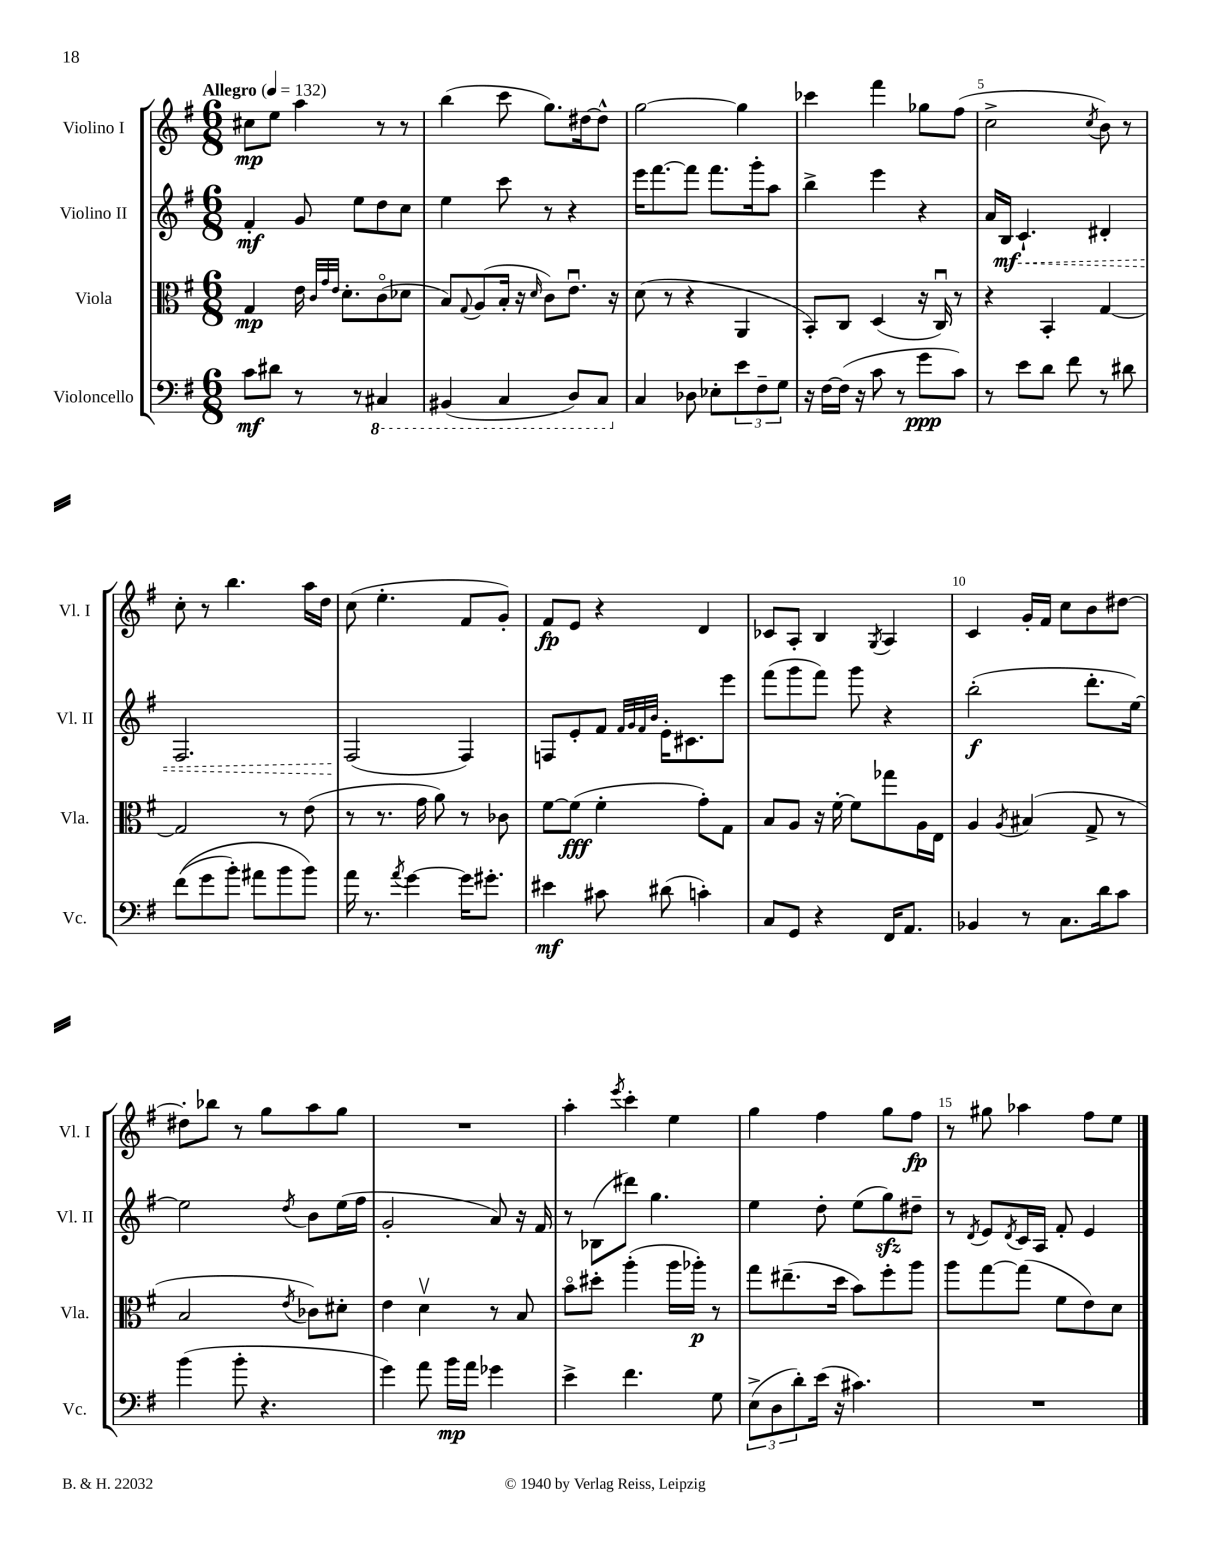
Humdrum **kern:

**kern	**kern	**kern	**kern
*staff4	*staff3	*staff2	*staff1
*clefF4	*clefC3	*clefG2	*clefG2
*k[f#]	*k[f#]	*k[f#]	*k[f#]
*M6/8	*M6/8	*M6/8	*M6/8
*MM132	*MM132	*MM132	*MM132
8c	4G	4f#'	8cc#
8d#	.	.	8ee
8r	16e	8g	4aa
.	32qqc	.	.
.	32qqg	.	.
.	32qqe	.	.
.	8.d'	.	.
8r	.	8ee	.
4CC#	(8co	8dd	8r
.	8d-	8cc	8r
=	=	=	=
(4BBB#	8B)	4ee	(4bb
.	8qqG	.	.
.	(8A	.	.
4CC	16B'	8ccc	8ccc
.	16r	.	.
.	16qqd	.	.
.	8c)	8r	8.gg)
8DD)	8.eu	4r	.
.	.	.	[16dd#
8CC	.	.	8dd#^^]
.	16r	.	.
=	=	=	=
4C	(8d	16eee	[2gg
.	.	[8.fff#	.
.	8r	.	.
8D-	4r	8fff#]	.
8E-'	.	8.fff#	.
12e	4AA	.	4gg]
.	.	16ggg'	.
12F#~	.	.	.
.	.	8aa	.
12G	.	.	.
=	=	=	=
16r	8BB')	4bb^	4ccc-
[16F#	.	.	.
(16F#]	8C	.	.
16r	.	.	.
8c	(4D	4eee	4fff#
8r	.	.	.
8g	16r	4r	8gg-
.	16Cu)	.	.
8c)	8r	.	(8ff#
=	=	=	=
8r	4r	16a	2cc^
.	.	16B	.
8e	.	4.c`	.
8d	4BB'	.	.
8f#	.	.	.
.	.	.	8qcc
8r	[4G	4d#'	8b)
8d#	.	.	8r
=	=	=	=
&((8f#	2G]	2.F#	8cc'
8g	.	.	8r
8b')	.	.	4.bb
8a#	.	.	.
8b	8r	.	.
8b&)	(8e	.	16aa
.	.	.	16dd
=	=	=	=
16a	8r	(2F#	(8cc
8.r	.	.	.
.	8.r	.	4.ee'
8qa	.	.	.
[4g	.	.	.
.	16g	.	.
.	8a)	.	.
16g]	8r	4F#)	8f#
8.g#'	.	.	.
.	8c-	.	8g')
=	=	=	=
4e#	[8f#	8F	8f#
.	(8f#]	8e'	8e
8c#	4f#'	8f#	4r
.	.	32qqf#	.
.	.	32qqg	.
.	.	32qqf#	.
.	.	32qqb	.
(8d#	.	16e'	.
.	.	8.c#	.
4c')	8g')	.	4d
.	8G	8eee	.
=	=	=	=
8C	8B	(8fff#	8c-
8GG	8A	8ggg	8A'
4r	16r	8fff#)	4B
.	[16f#'	.	.
.	8f#]	8ggg	.
.	.	.	8qG
16FF#	8gg-	4r	4A
8.AA	.	.	.
.	16A	.	.
.	16E	.	.
=	=	=	=
4BB-	4A	(2bb'	4c
.	8qA	.	.
8r	(4B#	.	16g'
.	.	.	16f#
8.C	.	.	8cc
.	8G^	8.ddd'	8b
16d	.	.	.
8c	8r	.	[8dd#
.	.	[16ee)	.
=	=	=	=
(4b	2B	2ee]	8dd#']
.	.	.	8bb-
8b'	.	.	8r
4.r	.	.	8gg
.	8qe	8qdd	.
.	8c-)	8b	8aa
.	8d#'	(16ee	8gg
.	.	16ff#	.
=	=	=	=
4g)	4e	2g'	2.r
8a	4dv	.	.
16b	.	.	.
16a	.	.	.
4g-	8r	8a)	.
.	8B	16r	.
.	.	16f#	.
=	=	=	=
4e^	8bo	8r	4aa'
.	8dd#'	(8B-	.
.	.	.	8qeee
4.f#	(4aa'	8ddd#)	4ccc'
.	.	4.gg	.
.	16aa	.	4ee
.	16aa-')	.	.
8G	8r	.	.
=	=	=	=
(12E^	8gg	4ee	4gg
12D	.	.	.
.	(8.ee#~	.	.
12d')	.	.	.
(16e	.	8dd'	4ff#
16r	16dd	.	.
4.c#)	8b)	(8ee	.
.	8ff#'	8gg)	8gg
.	8aa	8dd#~	8ff#
=	=	=	=
2.r	8aa	8r	8r
.	.	8qd	.
.	[8gg	8e	8gg#
.	.	8qd	.
.	(8gg]	16c	4aa-
.	.	16A	.
.	8f#	8f#'	.
.	8e)	4e	8ff#
.	8d	.	8ee
==	==	==	==
*-	*-	*-	*-
